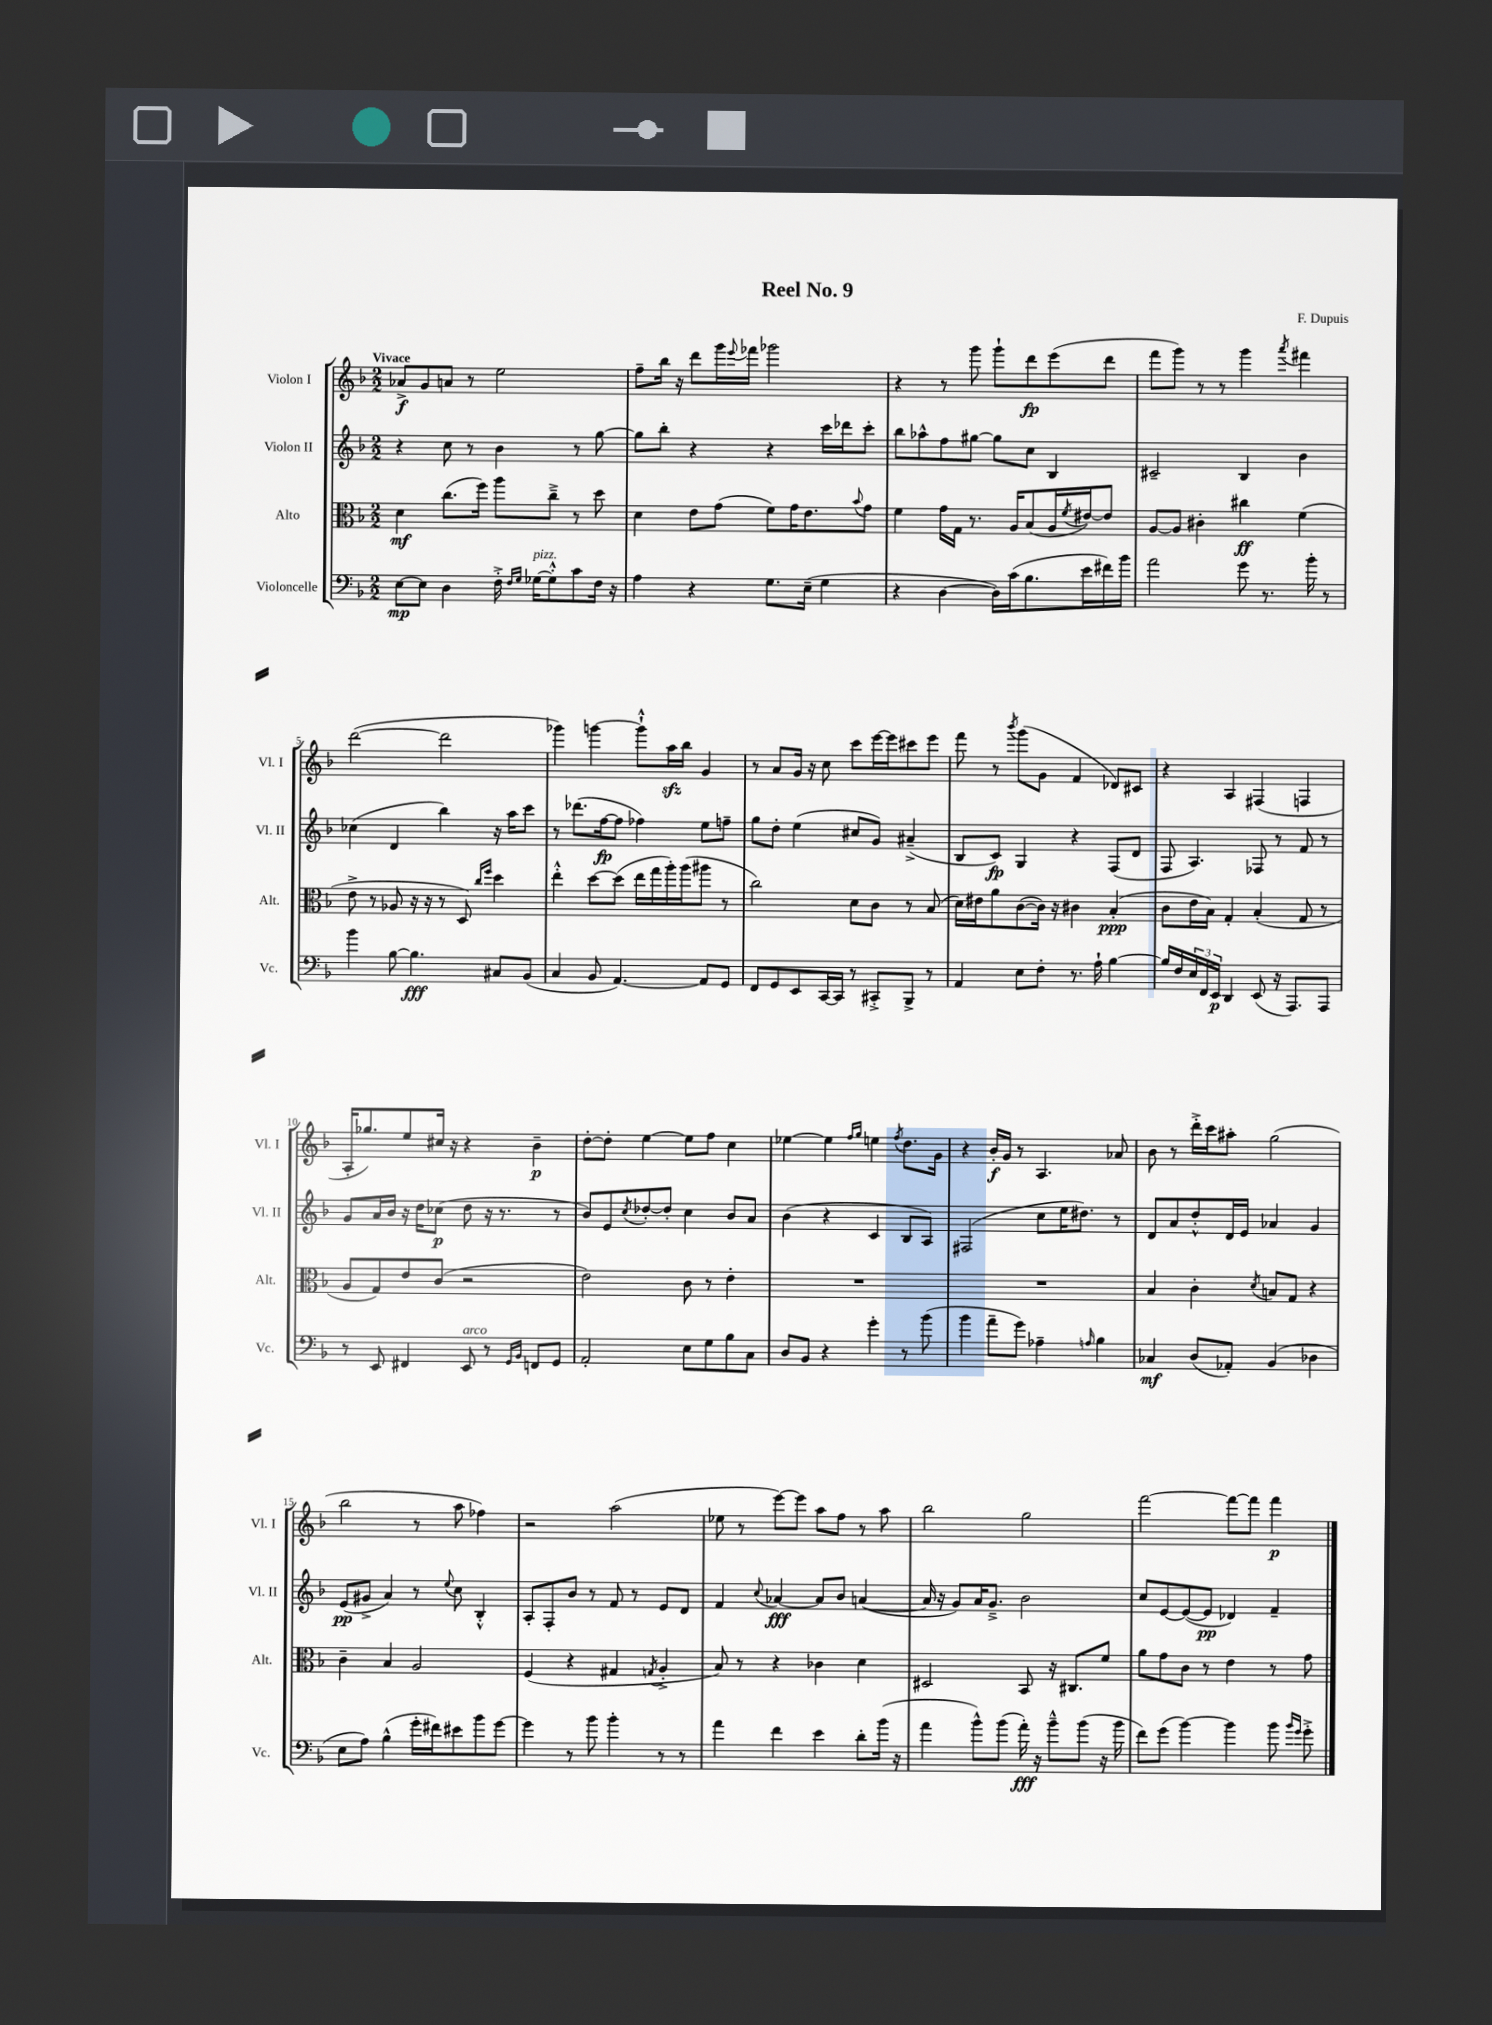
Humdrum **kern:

**kern	**kern	**kern	**kern
*staff4	*staff3	*staff2	*staff1
*clefF4	*clefC3	*clefG2	*clefG2
*k[b-]	*k[b-]	*k[b-]	*k[b-]
*M2/2	*M2/2	*M2/2	*M2/2
[8E	4d	4r	8a-^
8E]	.	.	8g
4D	(8.cc	8cc	8a
.	.	8r	8r
.	16ff)	.	.
16F'^	8aa	4b-	2ee
16qqF	.	.	.
16qqG	.	.	.
[16G-	.	.	.
8G-'^^]	8cc~^	.	.
8c	8r	8r	.
16F	8dd	[8gg	.
16r	.	.	.
=	=	=	=
4A	4d	8gg]	8ff~
.	.	8bb-'	16bb-
.	.	.	16r
4r	8e	4r	8ddd
.	(8g	.	16ggg
.	.	.	8qqeee
.	.	.	16fff-
8.G	8f)	4r	2ggg-
.	16g	.	.
(16E~	8.e	.	.
4G	.	16ccc	.
.	.	16ddd-	.
.	8qqb-	.	.
.	8g	8ccc'	.
=	=	=	=
4r	4f	8bb-	4r
.	.	8aa-^^	.
[4D	16g	8ff	8r
.	16G	.	.
.	8.r	[8gg#	8ggg
16D])	.	8gg#]	8ggg`
(16c	16A	.	.
8.B-	(8B-	8cc	8ddd
.	16A	4B-	(8eee
.	8qf	.	.
16e	[16e#)	.	.
16f#)	8e#]	.	8ddd
16b-	.	.	.
=	=	=	=
2a	[8A	2c#~	8fff
.	8A]	.	8ggg)
.	4c#'	.	8r
.	.	.	8r
8g	4cc#	4B-	4ggg
8.r	.	.	.
.	.	.	8qaaa
.	(4f	4b-	4fff#
16b-'	.	.	.
8r	.	.	.
=	=	=	=
4b-	8e^	(4cc-	([2ddd
.	8r	.	.
[8B-	8A-	4d	.
4.B-]	16r	.	.
.	16r	.	.
.	8r	4bb-)	2ddd]
.	8D)	.	.
.	16qqcc	.	.
.	16qqff	.	.
8C#	4dd	16r	.
.	.	16aa	.
(8BB-	.	8ccc	.
=	=	=	=
4C	4ee'^^	8r	4ggg-)
.	.	(8.ddd-	.
8BB-	[8dd	.	[4ggg
.	.	[16ff	.
[4.AA)	(8dd]	8ff]	.
.	16ee	4ff-)	8ggg`^^]
.	16gg	.	.
.	16aa')	.	16aa
.	(16aa	.	16bb-
8AA]	8aa#	8ee	4g
8GG	8r	8ff~	.
=	=	=	=
8FF	2cc)	8gg	8r
8GG	.	8dd'	8a
8EE	.	(4ee	16g
.	.	.	16r
[16CC	.	.	8cc
16CC]	.	.	.
8r	8d	8cc#	8ccc
8CC#'^	8c	8g)	[16eee
.	.	.	16eee]
8BBB-^	8r	(4a#~^	8ccc#
8r	(8B-	.	8eee
=	=	=	=
4AA	16d)	8B-	8fff
.	16e#	.	.
.	8a	8c)	8r
.	.	.	8qbbb-
8E	([8c	4G	(8ggg
8F'	16c])	.	8g
.	16r	.	.
8.r	4c#	4r	4f
16A`	.	.	.
[4B-	(4B-'	(8F	8d-)
.	.	8d	8c#
=	=	=	=
16B-]	8c	8F	4r
16F	.	.	.
24E	16e	4.A)	.
24FF	.	.	.
.	16B-)	.	.
24EE	.	.	.
4DD	4G'	.	4A
(8EE	(4B-'	8F-	(4F#
16r	.	8r	.
8.AAA)	.	.	.
.	8G	8f	4F
8AAA	8r	8r	.
=	=	=	=
8r	8A	8g	16A'
.	.	.	8.gg-)
8EE	8G)	16a	.
.	.	16b-	.
4FF#	8e	16r	8ee
.	.	16dd	.
.	(8c	(8cc-	16cc#
.	.	.	16r
8EE	2r	8dd	4r
8r	.	16r	.
.	.	8.r	.
16qqGG	.	.	.
16qqBB-	.	.	.
8FF	.	.	4b-~
8GG	.	8r	.
=	=	=	=
2AA'	2e)	8b-)	[8dd'
.	.	8e	8dd']
.	.	8qcc	.
.	.	[8dd-'	[4ee
.	.	8dd-']	.
8E	8c	4cc	8ee]
8G	8r	.	8ff
8B-	4e'	8b-	4cc
8C	.	8a	.
=	=	=	=
8D	1r	(4b-	[4ee-
8BB-	.	.	.
4r	.	4r	4ee-]
.	.	.	16qqff
.	.	.	16qqgg
4g'	.	4c	4ee
.	.	.	8qff
8r	.	8B-	8.dd
(8b-	.	8A)	.
.	.	.	16g
=	=	=	=
4b-	1r	(2F#	4r
8a~	.	.	16b-'
.	.	.	16g
8g)	.	.	8r
4A-~	.	8cc	4.A
.	.	16ee	.
.	.	8.dd#)	.
16qqA	.	.	.
4B-	.	.	.
.	.	8r	8a-
=	=	=	=
4C-	4B-	8d	8b-
.	.	8a	8r
(8D	4c'	8dd'^^	16ddd'^
.	.	.	16ccc
8AA-')	.	16d	8aa#'
.	.	16e	.
.	8qd	.	.
(4BB-	8B	4a-	(2gg
.	8G	.	.
4D-	4r	4g	.
=	=	=	=
8E	4c~	(8e	2bb-
8A)	.	8g#^	.
(4B-^^	4B-	4a)	.
16g'	2A	8r	8r
16f#)	.	.	.
.	.	8qqee	.
8e#	.	8cc	8aa
8b-	.	4B-'^^	4ff-)
[8g	.	.	.
=	=	=	=
4g]	(4F	8A'	2r
.	.	8F'	.
8r	4r	8b-	.
8b-	.	8r	.
4b-'	4G#	8f	(2aa
.	.	8r	.
.	8qG	.	.
8r	4A'^	8e	.
8r	.	8d	.
=	=	=	=
4a	8B-)	4f	8ee-
.	8r	.	8r
.	.	8qqcc	.
4f	4r	[4a-	[8eee)
.	.	.	8eee]
4e	4c-	8a-]	8aa
.	.	8b-	8ff
8d'	4d	([4a	8r
(16b-	.	.	8aa
16r	.	.	.
=	=	=	=
4a	2D#	16a]	2bb-
.	.	16r	.
.	.	8g)	.
8b-^^)	.	16a	.
.	.	8.g~^	.
(8b-	.	.	.
16a')	8BB-	2b-	2gg
16r	.	.	.
8b-~^^	16r	.	.
.	8.C#	.	.
(8b-	.	.	.
16r	8f	.	.
16b-	.	.	.
=	=	=	=
8f)	8a	8cc	[2fff
(8g	8g	[8e	.
[4b-)	8c	(8e_	.
.	8r	8e]	.
4b-]	4e	4d-)	8fff_
.	.	.	8fff]
8b-	8r	4f~	4fff
16qqb-	.	.	.
16qqg	.	.	.
8g'^	8g	.	.
==	==	==	==
*-	*-	*-	*-
